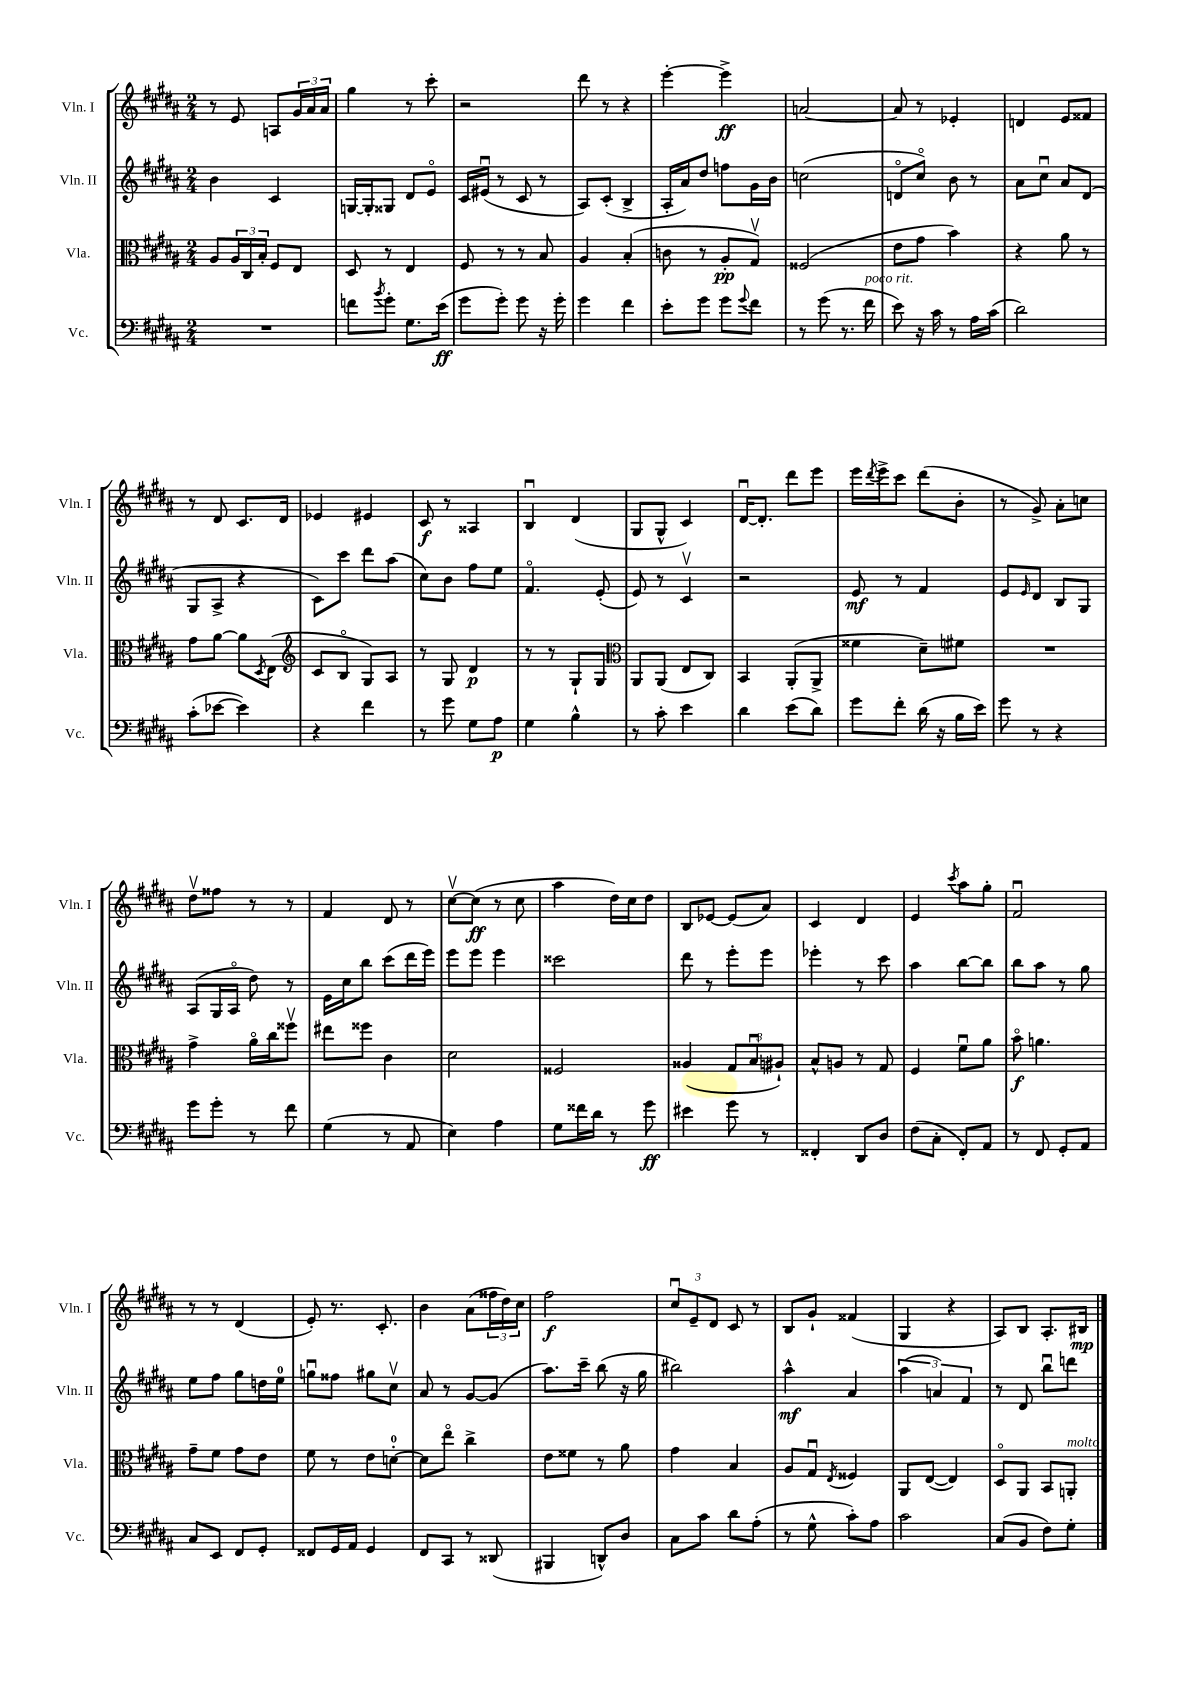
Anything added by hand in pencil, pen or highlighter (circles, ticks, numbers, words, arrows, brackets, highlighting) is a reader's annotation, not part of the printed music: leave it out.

**kern	**dynam	**kern	**dynam	**kern	**dynam	**kern	**dynam
*part4	*part4	*part3	*part3	*part2	*part2	*part1	*part1
*staff4	*staff4	*staff3	*staff3	*staff2	*staff2	*staff1	*staff1
*I"Vc.	*	*I"Vla.	*	*I"Vln. II	*	*I"Vln. I	*
*I'Vc.	*	*I'Vla.	*	*I'Vln. II	*	*I'Vln. I	*
*clefF4	*	*clefC3	*	*clefG2	*	*clefG2	*
*k[f#c#g#d#a#]	*	*k[f#c#g#d#a#]	*	*k[f#c#g#d#a#]	*	*k[f#c#g#d#a#]	*
*M2/4	*	*M2/4	*	*M2/4	*	*M2/4	*
=39	=39	=39	=39	=39	=39	=39	=39
2r	.	8A#/L	.	4b\	.	8r	.
.	.	24A#/L	.	.	.	8e/	.
.	.	24C#/	.	.	.	.	.
.	.	24B'/JJ	.	.	.	.	.
.	.	8F#/L	.	4c#/	.	8An/L	.
.	.	8E/J	.	.	.	24g#/L	.
.	.	.	.	.	.	24a#/	.
.	.	.	.	.	.	24a#/JJ	.
=40	=40	=40	=40	=40	=40	=40	=40
8fn\L	.	8D#/	.	[16Gn/LL	.	4gg#\	.
.	.	.	.	16G'/J]	.	.	.
8qb/	.	.	.	.	.	.	.
8g#'\J	.	8r	.	8G##X/J	.	.	.
8.G#\L	.	4E/	.	8d#/L	.	8r	.
.	.	.	.	8e/J	.	8ccc#'\	.
(16e\Jk	ff	.	.	.	.	.	.
=41	=41	=41	=41	=41	=41	=41	=41
8g#\L	.	8F#/	.	16c#/LL	.	2r	.
.	.	.	.	(16e#Xu/JJ	.	.	.
8g#'\J)	.	8r	.	8r	.	.	.
8g#\	.	8r	.	8c#/	.	.	.
16r	.	8B/	.	8r	.	.	.
16g#'\	.	.	.	.	.	.	.
=42	=42	=42	=42	=42	=42	=42	=42
4g#\	.	4A#/	.	8A#/L)	.	8ddd#\	.
.	.	.	.	(8c#'/J	.	8r	.
4f#\	.	(4B'/	.	4B^/	.	4r	.
=43	=43	=43	=43	=43	=43	=43	=43
8e'\L	.	8cn\	.	16A#'/LL	.	[4eee'\	.
.	.	.	.	16a#/J)	.	.	.
8g#\J	.	8r	.	8dd#/J	.	.	.
8g#\L	.	8A#'/L	pp	8ffn\L	.	4eee^\]	ff
8qqg#/	.	.	.	.	.	.	.
8f#\J	.	8G#v/J)	.	16g#\L	.	.	.
.	.	.	.	16b\JJ	.	.	.
=44	=44	=44	=44	=44	=44	=44	=44
8r	.	(2F##X/	.	(2ccn\	.	[2an/	.
(8g#\	.	.	.	.	.	.	.
8.r	.	.	.	.	.	.	.
!LO:TX:a:i:t=poco rit.	!	!	!	!	!	!	!
16f#\	.	.	.	.	.	.	.
=45	=45	=45	=45	=45	=45	=45	=45
8e\)	.	8e\L	.	8dn/L	.	8a/]	.
16r	.	8g#\J	.	8cc#/J)	.	8r	.
16c#\	.	.	.	.	.	.	.
8r	.	4b\)	.	8b\	.	4e-X'/	.
16A#\LL	.	.	.	8r	.	.	.
(16c#\JJ	.	.	.	.	.	.	.
=46	=46	=46	=46	=46	=46	=46	=46
2d#\)	.	4r	.	8a#\L	.	4dn/	.
.	.	.	.	8cc#u\J	.	.	.
.	.	8a#\	.	8a#/L	.	8e/L	.
.	.	8r	.	(8d#/J	.	8f##X/J	.
!!LO:LB:g=z
=47	=47	=47	=47	=47	=47	=47	=47
(8c#'\L	.	8g#\L	.	8G#/L	.	8r	.
[8e-X\J	.	[8a#\J	.	8A#^/J	.	8d#/	.
4e-\])	.	8a#\L]	.	4r	.	8.c#/L	.
.	.	8qD#/	.	.	.	.	.
.	.	(8E\J	.	.	.	.	.
.	.	.	.	.	.	16d#/Jk	.
=48	=48	=48	=48	=48	=48	=48	=48
*	*	*clefG2	*	*	*	*	*
4r	.	8c#/L	.	8c#\L)	.	4e-X/	.
.	.	8B/J	.	8ccc#\J	.	.	.
4f#\	.	8G#/L)	.	8ddd#\L	.	4e#X/	.
.	.	8A#/J	.	(8aa#\J	.	.	.
=49	=49	=49	=49	=49	=49	=49	=49
8r	.	8r	.	8cc#\L)	.	8c#/	f
8g#\	.	8G#/	.	8b\J	.	8r	.
8G#\L	.	4d#/	p	8ff#\L	.	4A##X/	.
8A#\J	p	.	.	8ee\J	.	.	.
=50	=50	=50	=50	=50	=50	=50	=50
4G#\	.	8r	.	4.f#/	.	4Bu/	.
.	.	8r	.	.	.	.	.
4B^^\	.	8G#`/L	.	.	.	(4d#/	.
.	.	8G#/J	.	(8e'/	.	.	.
=51	=51	=51	=51	=51	=51	=51	=51
*	*	*clefC3	*	*	*	*	*
8r	.	8AA#/L	.	8e/)	.	8G#/L	.
8c#'\	.	(8AA#/J	.	8r	.	8G#^^/J	.
4e\	.	8E/L	.	4c#v/	.	4c#/)	.
.	.	8C#/J)	.	.	.	.	.
=52	=52	=52	=52	=52	=52	=52	=52
4d#\	.	4BB/	.	2r	.	[16d#u/KL	.
.	.	.	.	.	.	8.d#'/J]	.
(8e\L	.	(8AA#'/L	.	.	.	8ddd#\L	.
8d#\J)	.	8AA#^/J	.	.	.	8eee\J	.
=53	=53	=53	=53	=53	=53	=53	=53
8g#\L	.	4f##X\	.	8e/	mf	16eee\LL	.
.	.	.	.	.	.	8qddd#/	.
.	.	.	.	.	.	16eee^\J	.
8f#'\J	.	.	.	8r	.	8ccc#\J	.
(16d#\	.	8d#~\L)	.	4f#/	.	(8ddd#\L	.
16r	.	.	.	.	.	.	.
16B\LL	.	8f#X\J	.	.	.	8b'\J	.
16e\JJ)	.	.	.	.	.	.	.
=54	=54	=54	=54	=54	=54	=54	=54
8g#\	.	2r	.	8e/L	.	8r	.
.	.	.	.	16qqe/	.	.	.
8r	.	.	.	8d#/J	.	8g#^/)	.
4r	.	.	.	8B/L	.	8a#'\L	.
.	.	.	.	8G#/J	.	8ccn\J	.
!!LO:LB:g=z
=55	=55	=55	=55	=55	=55	=55	=55
8g#\L	.	4g#^\	.	(8A#/L	.	8dd#v\L	.
8g#'\J	.	.	.	16G#/L	.	8ff##X\J	.
.	.	.	.	16A#/JJ	.	.	.
8r	.	16a#\LL	.	8dd#\)	.	8r	.
.	.	16cc#\J	.	.	.	.	.
8f#\	.	8ff##Xv\J	.	8r	.	8r	.
=56	=56	=56	=56	=56	=56	=56	=56
(4G#\	.	8ee#X\L	.	16e\LL	.	4f#/	.
.	.	.	.	16cc#\J	.	.	.
.	.	8ff##X\J	.	8bb\J	.	.	.
8r	.	4c#\	.	(8ccc#\L	.	8d#/	.
8AA#/	.	.	.	16ddd#\L	.	8r	.
.	.	.	.	16eee\JJ)	.	.	.
=57	=57	=57	=57	=57	=57	=57	=57
4E\)	.	2d#\	.	8eee\L	.	[8cc#v\L	.
.	.	.	.	8eee\J	.	(8cc#\J]	ff
4A#\	.	.	.	4eee\	.	8r	.
.	.	.	.	.	.	8cc#\	.
=58	=58	=58	=58	=58	=58	=58	=58
8G#\L	.	2F##X/	.	2ccc##X\	.	4aa#\	.
16f##X\L	.	.	.	.	.	.	.
16d#\JJ	.	.	.	.	.	.	.
8r	.	.	.	.	.	16dd#\LL)	.
.	.	.	.	.	.	16cc#\J	.
8g#\	ff	.	.	.	.	8dd#\J	.
=59	=59	=59	=59	=59	=59	=59	=59
4e#X\	.	(4A##X/	.	8ddd#\	.	8B/L	.
.	.	.	.	8r	.	[8e-X/J	.
8g#\	.	12G#/L	.	8eee'\L	.	(8e-/L]	.
.	.	12Bu/	.	.	.	.	.
8r	.	.	.	8eee\J	.	8a#/J)	.
.	.	12A#X`/J)	.	.	.	.	.
=60	=60	=60	=60	=60	=60	=60	=60
4FF##X'/	.	8B^^/L	.	4eee-X'\	.	4c#/	.
.	.	8An/J	.	.	.	.	.
8DD#/L	.	8r	.	8r	.	4d#/	.
8D#/J	.	8G#/	.	8ccc#\	.	.	.
=61	=61	=61	=61	=61	=61	=61	=61
(8F#\L	.	4F#/	.	4aa#\	.	4e/	.
8C#'\J	.	.	.	.	.	.	.
.	.	.	.	.	.	8qccc#/	.
8FF#'/L)	.	8f#u\L	.	[8bb\L	.	8aa#\L	.
8AA#/J	.	8a#\J	.	8bb\J]	.	8gg#'\J	.
=62	=62	=62	=62	=62	=62	=62	=62
8r	.	8b\	f	8bb\L	.	2f#u/	.
8FF#/	.	4.an\	.	8aa#\J	.	.	.
8GG#'/L	.	.	.	8r	.	.	.
8AA#/J	.	.	.	8gg#\	.	.	.
!!LO:LB:g=z
=63	=63	=63	=63	=63	=63	=63	=63
8C#/L	.	8g#~\L	.	8ee\L	.	8r	.
8EE/J	.	8f#\J	.	8ff#\J	.	8r	.
8FF#/L	.	8g#\L	.	8gg#\L	.	(4d#/	.
8GG#'/J	.	8e\J	.	16ddn\L	.	.	.
.	.	.	.	16ee\JJ	.	.	.
=64	=64	=64	=64	=64	=64	=64	=64
8FF##X/L	.	8f#\	.	8ggnu\L	.	8e'/)	.
16GG#/L	.	8r	.	8ff##X\J	.	8.r	.
16AA#/JJ	.	.	.	.	.	.	.
4GG#/	.	8e\L	.	8gg#X\L	.	.	.
.	.	.	.	.	.	8.c#'/	.
.	.	[8dn'\J	.	8cc#v\J	.	.	.
=65	=65	=65	=65	=65	=65	=65	=65
8FF#/L	.	8d\L]	.	8a#/	.	4b\	.
8CC#/J	.	8ee\J	.	8r	.	.	.
8r	.	4cc#^\	.	[8g#/L	.	(8a#\L	.
(8DD##X/	.	.	.	(8g#/J]	.	24ff##X\L	.
.	.	.	.	.	.	24dd#\)	.
.	.	.	.	.	.	24cc#\JJ	.
=66	=66	=66	=66	=66	=66	=66	=66
4BBB#X/	.	8e\L	.	8.aa#\L)	.	2ff#\	f
.	.	8f##X\J	.	.	.	.	.
.	.	.	.	16ccc#~\Jk	.	.	.
8DDn^^/L)	.	8r	.	(8bb\	.	.	.
8D#/J	.	8a#\	.	16r	.	.	.
.	.	.	.	16gg#\	.	.	.
=67	=67	=67	=67	=67	=67	=67	=67
8C#\L	.	4g#\	.	2bb#X\)	.	12cc#u/L	.
.	.	.	.	.	.	12e~/	.
8c#\J	.	.	.	.	.	.	.
.	.	.	.	.	.	12d#/J	.
8d#\L	.	4B/	.	.	.	8c#/	.
(8A#'\J	.	.	.	.	.	8r	.
=68	=68	=68	=68	=68	=68	=68	=68
8r	.	8A#/L	.	4aa#^^\	mf	8B/L	.
8G#^^\	.	8G#u/J	.	.	.	8g#`/J	.
.	.	8qE/	.	.	.	.	.
8c#'\L)	.	4F##X/	.	4a#/	.	(4f##X/	.
8A#\J	.	.	.	.	.	.	.
=69	=69	=69	=69	=69	=69	=69	=69
2c#\	.	8AA#/L	.	(6aa#\	.	4G#/	.
.	.	([8E/J	.	.	.	.	.
.	.	.	.	6an/)	.	.	.
.	.	4E/])	.	.	.	4r	.
.	.	.	.	6f#/	.	.	.
=70	=70	=70	=70	=70	=70	=70	=70
(8C#/L	.	8D#/L	.	8r	.	8A#/L)	.
8BB/J	.	8AA#/J	.	8d#/	.	8B/J	.
8F#\L)	.	8BB/L	.	8bbu\L	.	8.A#'/L	.
!	!	!LO:TX:a:i:t=molto	!	!	!	!	!
8G#'\J	.	8AAn'/J	.	8dddn\J	.	.	.
.	.	.	.	.	.	16B#X/Jk	mp
==	==	==	==	==	==	==	==
*-	*-	*-	*-	*-	*-	*-	*-
